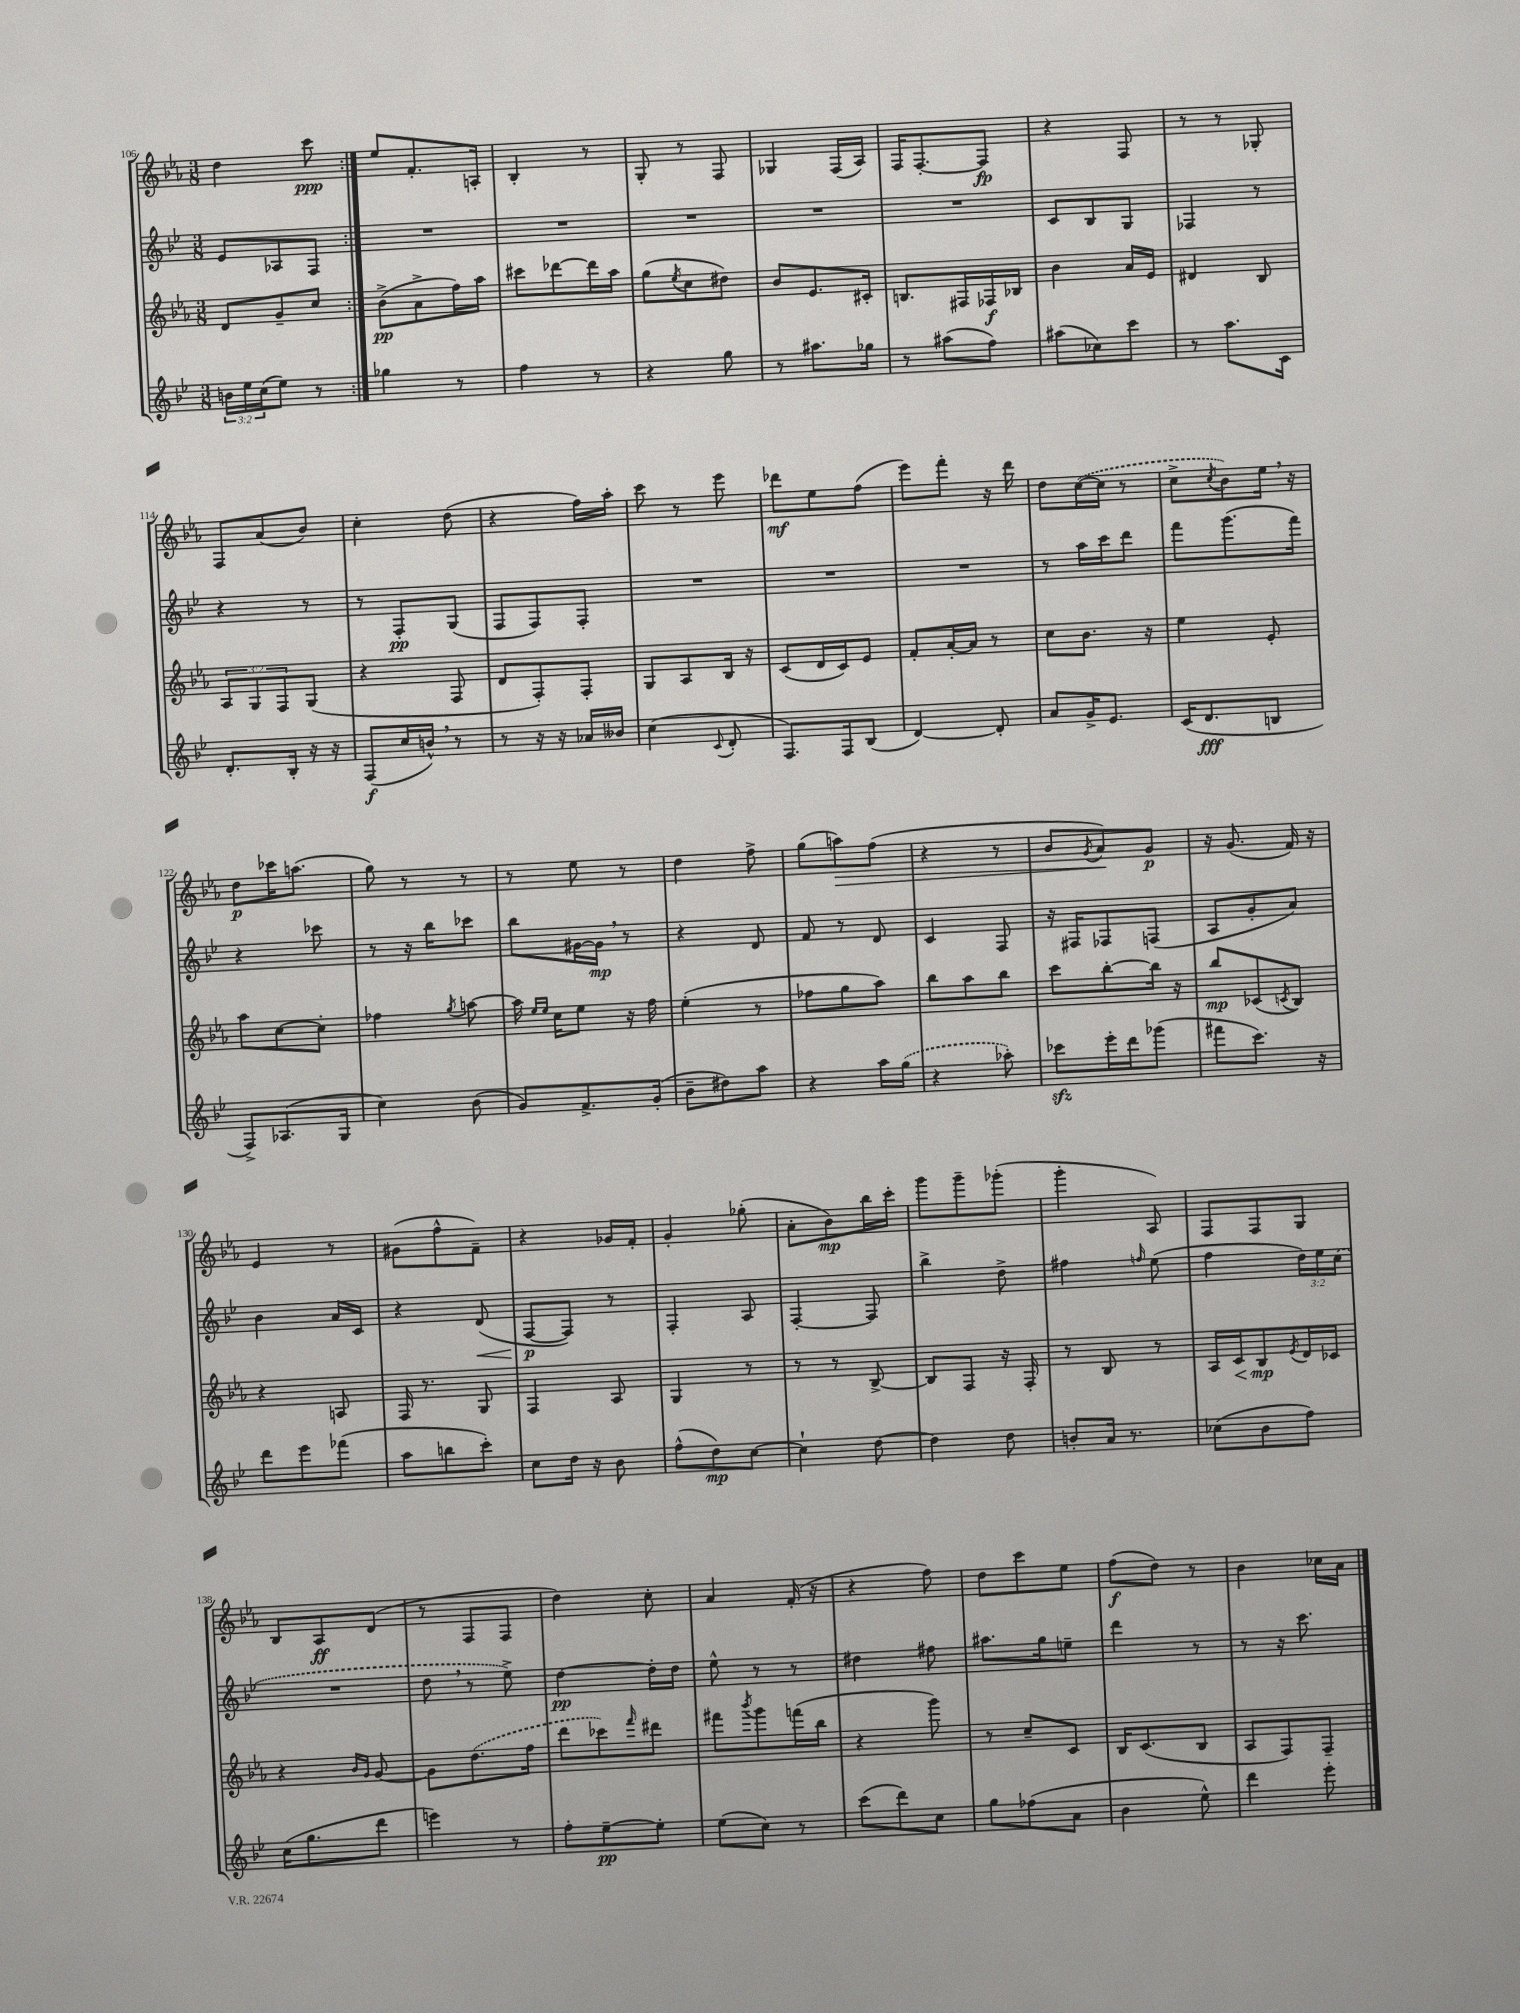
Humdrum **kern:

**kern	**kern	**kern	**kern
*staff4	*staff3	*staff2	*staff1
*clefG2	*clefG2	*clefG2	*clefG2
*k[b-e-]	*k[b-e-a-]	*k[b-e-]	*k[b-e-a-]
*M3/8	*M3/8	*M3/8	*M3/8
24b	8d	8e-	4dd
24ee-	.	.	.
(24cc	.	.	.
8ee-)	8g~	8A-	.
8r	8cc	8F	8ccc
=:|!	=:|!	=:|!	=:|!
4gg-	(8b-^	4.r	8ee-
.	8a-^	.	8.f'
8r	16ff)	.	.
.	16aa-	.	16A'
=	=	=	=
4ff	8ccc#	4.r	4B-'
.	[8ddd-	.	.
8r	16ddd-]	.	8r
.	16aa-	.	.
=	=	=	=
4r	(8gg	4.r	8G'
.	8qee-	.	.
.	8cc	.	8r
8gg	8dd#)	.	8F
=	=	=	=
8r	8b-	4.r	4G-
8.aa#	8.e-	.	.
.	.	.	(16F
16gg-	16c#'	.	16A-)
=	=	=	=
8r	8.B	4.r	16F
.	.	.	[8.F'
(8aa#	.	.	.
.	16F#	.	.
8ff)	16F-	.	8F]
.	16B-	.	.
=	=	=	=
(8aa#	4b-	8c	4r
8cc-)	.	8B-	.
8ccc	16a-	8G	8F
.	16e-	.	.
=	=	=	=
8r	4d#	4F-	8r
8.aa	.	.	8r
.	8B-	8r	8G-'
16c	.	.	.
=	=	=	=
8.d'	12A-	4r	8F
.	12G	.	.
.	.	.	(8a-
.	12F	.	.
16B-'	.	.	.
16r	(8G	8r	8b-)
16r	.	.	.
=	=	=	=
(8F	4r	8r	4cc'
16cc	.	8F'	.
16b^^)	.	.	.
8r	8F	(8G	(8dd
=	=	=	=
8r	8d	8F	4r
16r	8F')	8F)	.
16r	.	.	.
16a-	8F'	8F'	16ff)
16b--	.	.	16aa-'
=	=	=	=
(4cc	8G	4.r	8ccc
.	8A-	.	8r
8qqc	.	.	.
8d'	16B-	.	8eee-
.	16r	.	.
=	=	=	=
8.F)	(8c	4.r	8ddd-
.	16d	.	8ee-
16F	16c)	.	.
(8B-	8e-	.	(8ff
=	=	=	=
[4d)	8f'	4.r	8eee-)
.	[16a-'	.	8fff'
.	16a-]	.	.
8d']	8r	.	16r
.	.	.	16ddd
=	=	=	=
8a	8cc	8r	8dd
16g^	8.b-	16aa	([16cc
8.e-	.	16ccc	16cc]
.	.	8ddd	8r
.	16r	.	.
=	=	=	=
(16c	4ee-	8fff	8cc^
8.d	.	.	.
.	.	.	8qcc
.	.	(8.ggg	8b-)
8B	8e-'	.	16ee-
.	.	16fff)	16r
=	=	=	=
8F^)	8aa-	4r	8dd
(8.A-	[8cc	.	16ccc-
.	.	.	(8.aa
.	8cc']	8ccc-	.
16G	.	.	.
=	=	=	=
4cc)	4ff-	8r	8gg)
.	.	16r	8r
.	.	16bb-	.
.	8qgg	.	.
(8b-	[8aa	8ccc-	8r
=	=	=	=
8g)	16aa]	8bb-	8r
.	16qqee-	.	.
.	16qqee-	.	.
.	16cc	.	.
8.f^	8ee-	[16g#	8ee-
.	.	16g#]	.
.	16r	8r	8r
(16g'	16ff	.	.
=	=	=	=
8b-~	(4ee-'	4r	4dd
8dd#)	.	.	.
8aa	8r	8d	8ff^
=	=	=	=
4r	8ff-	8f	(8gg
.	8gg	8r	8aa)
16aa	8aa-)	8d	(8ff
(16gg	.	.	.
=	=	=	=
4r	8bb-	4c	4r
.	8aa-	.	.
8aa-')	8bb-	8F	8r
=	=	=	=
8ccc-	8ccc	16r	8b-
.	.	16F#	.
.	.	.	8qg
16eee-'	[8bb-'	8F-	8a-)
16ddd	.	.	.
(8ggg-	16bb-]	(8F	8g
.	16r	.	.
=	=	=	=
8fff#	8bb-	8A	16r
.	.	.	(8.g
8.ccc)	(8c-	8g'	.
.	8qc	.	.
.	8B-)	8a)	16f)
16r	.	.	16r
=	=	=	=
8ddd	4r	4b-	4e-
8eee-	.	.	.
(8fff-	8A	16a	8r
.	.	16c	.
=	=	=	=
8aa	16F	4r	(8g#
.	8.r	.	.
8bb	.	.	8ff^^
8ccc')	8G	(8d	8f~)
=	=	=	=
8cc	4F	[8F	4r
16dd	.	8F])	.
16r	.	.	.
8b-	8A-	8r	16g-
.	.	.	16f'
=	=	=	=
(8ff^^	4G	4F'	4g'
8dd)	.	.	.
[8cc	8r	8A	(8gg-'
=	=	=	=
4cc`]	8r	[4F'	8a-'
.	8r	.	8b-)
[8dd	[8B-^	8F]	16bb-
.	.	.	16ccc'
=	=	=	=
4dd]	8B-]	4bb-^	8ggg
.	8F	.	8ggg~
8dd	16r	8dd^	(8ggg-'
.	16F'	.	.
=	=	=	=
8b'	8r	4ff#	4ggg'
16a	8B-	.	.
8.r	.	.	.
.	.	16qqff	.
.	8r	(8ee-	8A-)
=	=	=	=
(8cc-	16A-	4ff	8F
.	16c	.	.
8b-	8B-	.	8F
.	8qe-	.	.
8ff)	16d	24dd)	8G
.	.	24ee-	.
.	16c-	.	.
.	.	(24cc	.
=	=	=	=
(16cc	4r	4.r	8B-
8.gg	.	.	.
.	.	.	8A-
.	16qqb-	.	.
.	16qqg	.	.
8ddd	[8g	.	(8d
=	=	=	=
4eee)	8g]	8dd	8r
.	(8.dd	8r	8F
8r	.	8ee-^)	8F
.	16ff	.	.
=	=	=	=
8ff'	8ddd	[4dd	4dd)
[8ee-~	8ccc-)	.	.
.	16qqfff	.	.
8ee-']	8ddd#	16dd']	8cc'
.	.	16dd	.
=	=	=	=
(8ee-	8fff#	8ee-^^	4a-
.	8qbbb-	.	.
8cc)	8ggg	8r	.
8r	(16fff	8r	(16f'
.	16bb-	.	16r
=	=	=	=
(8ccc	4r	4dd#	4r
8ddd)	.	.	.
8cc	8ggg)	8ff#	8ff)
=	=	=	=
8gg	8r	8.aa#	8dd
(8ff-	8cc~	.	8ccc
.	.	16gg	.
8a	8c	8ee~	8ee-
=	=	=	=
4b-	16B-	4ddd	(8ff
.	(8.c	.	.
.	.	.	8dd)
8ee-^^)	8B-	8r	8r
=	=	=	=
4ddd	8A-	8r	4b-
.	8F)	16r	.
.	.	8.ccc	.
8eee-'	8F~	.	16cc-
.	.	.	16a-
==	==	==	==
*-	*-	*-	*-
